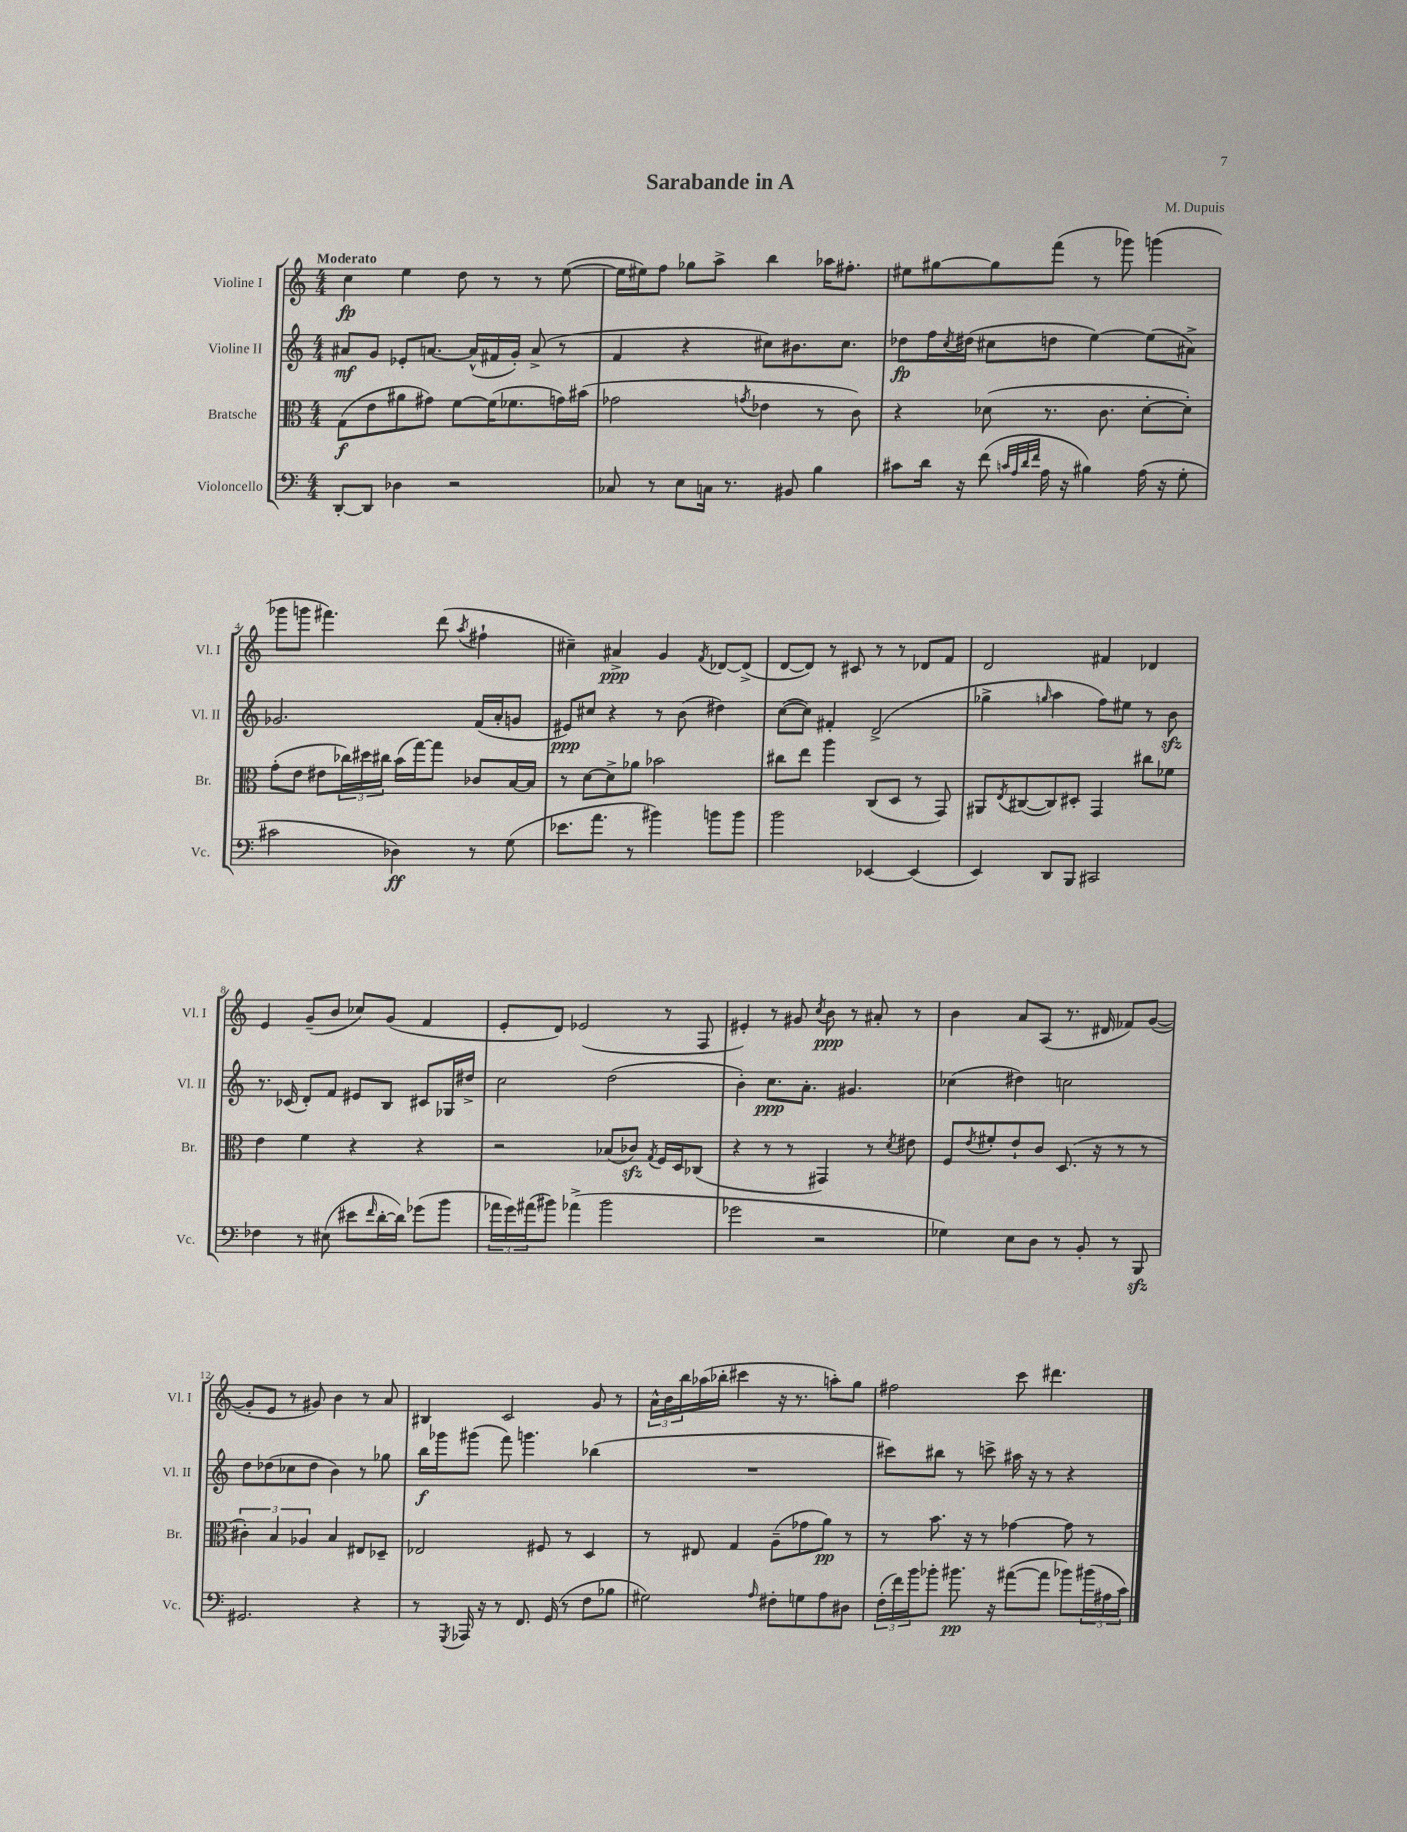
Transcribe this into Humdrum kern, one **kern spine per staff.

**kern	**dynam	**kern	**dynam	**kern	**dynam	**kern	**dynam
*part4	*part4	*part3	*part3	*part2	*part2	*part1	*part1
*staff4	*staff4	*staff3	*staff3	*staff2	*staff2	*staff1	*staff1
*I"Violoncello	*	*I"Bratsche	*	*I"Violine II	*	*I"Violine I	*
*I'Vc.	*	*I'Br.	*	*I'Vl. II	*	*I'Vl. I	*
*clefF4	*	*clefC3	*	*clefG2	*	*clefG2	*
*k[]	*	*k[]	*	*k[]	*	*k[]	*
*M4/4	*	*M4/4	*	*M4/4	*	*M4/4	*
=1	=1	=1	=1	=1	=1	=1	=1
!	!	!	!	!	!	!LO:TX:a:B:t=Moderato	!
[8DD'/L	.	(8G\L	f	8a#X/L	mf	4cc\	fp
8DD/J]	.	8e\	.	8g/J	.	.	.
4D-X\	.	8a#X\	.	8e-X'/L	.	4ee\	.
.	.	8g#X\J)	.	[8.an/J	.	.	.
2r	.	[8f\L	.	.	.	8dd\	.
.	.	.	.	(16a^^/LL]	.	.	.
.	.	(16f\K]	.	16f#X/	.	8r	.
.	.	8.f-X\	.	16g'/JJ)	.	.	.
.	.	.	.	(8a^/	.	8r	.
.	.	16gn\L)	.	8r	.	([8ee\	.
.	.	(16b#X\JJ	.	.	.	.	.
=2	=2	=2	=2	=2	=2	=2	=2
8C-X/	.	2g-X\	.	4f/	.	16ee\LL]	.
.	.	.	.	.	.	16ee#X\J)	.
8r	.	.	.	.	.	8ff\J	.
8E\L	.	.	.	4r	.	8gg-X\L	.
16Cn\Jk	.	.	.	.	.	8aa^\J	.
8.r	.	.	.	.	.	.	.
.	.	8qgn/	.	.	.	.	.
.	.	4e-X\	.	8cc#X\L)	.	4bb\	.
8BB#X/	.	.	.	8.b#X\	.	.	.
4B\	.	8r	.	.	.	16aa-X\KL	.
.	.	.	.	8.cc#\J	.	8.ff#X'\J	.
.	.	8c\)	.	.	.	.	.
=3	=3	=3	=3	=3	=3	=3	=3
8c#X\L	.	4r	.	8dd-X\L	fp	8ee#X\L	.
16d\Jk	.	.	.	16ff\L	.	[8gg#X\	.
.	.	.	.	8qcc/	.	.	.
16r	.	.	.	(16dd#X\JJ	.	.	.
(8f\	.	(8d-X\	.	8cc#X\L	.	8gg#\]	.
32qqcn/LLL	.	.	.	.	.	.	.
32qqA/	.	.	.	.	.	.	.
32qqd/	.	.	.	.	.	.	.
32qqf/JJJ	.	.	.	.	.	.	.
16A\	.	8.r	.	8ddn\J	.	(8fff\J	.
16r	.	.	.	.	.	.	.
4B#X\)	.	.	.	[4ee\)	.	8r	.
.	.	8.c\	.	.	.	.	.
.	.	.	.	.	.	8ggg-X\)	.
(16A\	.	[8d-'\L	.	(8ee\L]	.	(4gggn\	.
16r	.	.	.	.	.	.	.
8G'\	.	8d-'\J])	.	8a#X^\J)	.	.	.
!!LO:LB:g=z
=4	=4	=4	=4	=4	=4	=4	=4
2c#X\	.	(8g'\L	.	2.g-X/	.	8ggg-X\L	.
.	.	8e\J	.	.	.	8gggn\J	.
.	.	8e#X\L	.	.	.	4.fff#X\)	.
.	.	24cc-X\L)	.	.	.	.	.
.	.	24dd#X\	.	.	.	.	.
.	.	24cc#X\JJ	.	.	.	.	.
4D-X\)	ff	(16b\LL	.	.	.	.	.
.	.	[16gg\J)	.	.	.	.	.
.	.	8gg\J]	.	.	.	(8ddd\	.
.	.	.	.	.	.	8qaa/	.
8r	.	8c-X/L	.	(16f/LL	.	4ff#X`\	.
.	.	.	.	16a'/J	.	.	.
(8G\	.	[16B/L	.	8gn/J	.	.	.
.	.	16B/JJ]	.	.	.	.	.
=5	=5	=5	=5	=5	=5	=5	=5
8.e-X\L	.	8r	.	8e#X/L)	ppp	4cc#X~\)	.
.	.	[8d\L	.	8cc#X/J	.	.	.
8.a\J	.	.	.	.	.	.	.
.	.	8d^\]	.	4r	.	4a#X^/	ppp
8r	.	8a-X\J	.	.	.	.	.
4b#X\)	.	2b-X\	.	8r	.	4g/	.
.	.	.	.	(8b\	.	.	.
.	.	.	.	.	.	8qf/	.
8bn\L	.	.	.	4dd#X\)	.	[8d-X/L	.
8b\J	.	.	.	.	.	(8d-^/J]	.
=6	=6	=6	=6	=6	=6	=6	=6
2b\	.	8cc#X\L	.	([8cc\L	.	[8d/L	.
.	.	8ee\J	.	8cc\J])	.	8d/J])	.
.	.	4aa\	.	4f#X'/	.	8r	.
.	.	.	.	.	.	8c#X/	.
[4EE-X/	.	(8C/L	.	(2d^/	.	8r	.
.	.	8D/J	.	.	.	8r	.
(4EE-/]	.	8r	.	.	.	8d-X/L	.
.	.	8GG/)	.	.	.	8f/J	.
=7	=7	=7	=7	=7	=7	=7	=7
4EE/)	.	8AA#X/L	.	4gg-X^\	.	2d/	.
.	.	8qE/	.	.	.	.	.
.	.	([8C#X/	.	.	.	.	.
.	.	.	.	16qqggn/	.	.	.
8DD/L	.	8C#/])	.	4aa\	.	.	.
8BBB/J	.	8D#X'/J	.	.	.	.	.
2CC#X/	.	4GG/	.	8ff\L)	.	4f#X/	.
.	.	.	.	8ee#X\J	.	.	.
.	.	8cc#X\L	.	8r	.	4d-X/	.
.	.	8f-X\J	.	8bzz\	.	.	.
!!LO:LB:g=z
=8	=8	=8	=8	=8	=8	=8	=8
4F-X\	.	4e\	.	8.r	.	4e/	.
.	.	.	.	(16c-X/	.	.	.
8r	.	4f\	.	8d'/L)	.	(8g~/L	.
(8E#X\	.	.	.	8f/J	.	8b/J	.
8e#X\L	.	4r	.	8e#X/L	.	8cc-X/L)	.
16qqf/	.	.	.	.	.	.	.
[16d'\L	.	.	.	8B/J	.	(8g/J	.
16d\JJ])	.	.	.	.	.	.	.
(8g-X\L	.	4r	.	8c#X/L	.	4f/	.
8b\J	.	.	.	16G-X/L	.	.	.
.	.	.	.	16dd#X^/JJ	.	.	.
=9	=9	=9	=9	=9	=9	=9	=9
24a-X\LL	.	2r	.	2cc\	.	8e'/L	.
24g\)	.	.	.	.	.	.	.
(24a#X\J	.	.	.	.	.	.	.
8b#X\J)	.	.	.	.	.	8d/J)	.
(4a-X^\	.	.	.	.	.	(2e-X/	.
2b#\	.	(8B-X/L	.	(2dd\	.	.	.
.	.	8c-Xzz/J)	.	.	.	.	.
.	.	8qG/	.	.	.	.	.
.	.	16F/LL	.	.	.	8r	.
.	.	16D/J	.	.	.	.	.
.	.	(8C-X/J	.	.	.	8F/	.
=10	=10	=10	=10	=10	=10	=10	=10
2g-X\	.	4r	.	4b'\)	.	4e#X'/)	.
.	.	8r	.	8.cc\L	ppp	8r	.
.	.	8r	.	.	.	8g#X/	.
.	.	.	.	8.a'\J	.	.	.
.	.	.	.	.	.	8qcc/	.
2r	.	4GG#X/)	.	.	.	8b\	ppp
.	.	.	.	4.g#X/	.	8r	.
.	.	8r	.	.	.	8a#X'/	.
.	.	8qd/	.	.	.	.	.
.	.	8e#X\	.	.	.	8r	.
=11	=11	=11	=11	=11	=11	=11	=11
4G-X\)	.	8F/L	.	(4cc-X\	.	4b\	.
.	.	8qe/	.	.	.	.	.
.	.	8f#X'/	.	.	.	.	.
8E\L	.	8e`/	.	4dd#X\)	.	8a/L	.
8D\J	.	8c/J	.	.	.	(8A/J	.
8r	.	(8.D/	.	2ccn\	.	8.r	.
8BB'/	.	.	.	.	.	.	.
.	.	16r	.	.	.	16d#X/	.
8r	.	8r	.	.	.	8f-X/L)	.
8BBBzz/	.	8r	.	.	.	([8g/J	.
!!LO:LB:g=z
=12	=12	=12	=12	=12	=12	=12	=12
2.GG#X/	.	6c#X'\)	.	8dd\L	.	8g'/L]	.
.	.	.	.	(8dd-X\	.	8e/J	.
.	.	6B/	.	.	.	.	.
.	.	.	.	8cc-X\	.	8r	.
.	.	6A-X/	.	.	.	.	.
.	.	.	.	8dd-\J	.	8g#X/)	.
.	.	4B/	.	4b\)	.	4b\	.
4r	.	8E#X/L	.	8r	.	8r	.
.	.	8D-X~/J	.	8gg-X\	.	8a/	.
=13	=13	=13	=13	=13	=13	=13	=13
8r	.	2E-X/	.	16bb\LL	f	4B#X/	.
.	.	.	.	16ggg-X\J	.	.	.
8qGGG/	.	.	.	.	.	.	.
16AAA-X/	.	.	.	(8ggg#X\J	.	.	.
16r	.	.	.	.	.	.	.
8r	.	.	.	8fff\)	.	2c/	.
8.FF/	.	.	.	4.gggn\	.	.	.
.	.	8F#X/	.	.	.	.	.
(16GG/	.	.	.	.	.	.	.
8r	.	8r	.	.	.	.	.
8F\L	.	4D/	.	(4bb-X\	.	8g/	.
8B-X\J	.	.	.	.	.	8r	.
=14	=14	=14	=14	=14	=14	=14	=14
2G#X\)	.	8r	.	1r	.	24a^^\LL	.
.	.	.	.	.	.	24b\	.
.	.	.	.	.	.	24bb\	.
.	.	8E#X/	.	.	.	(16aa-X\	.
.	.	.	.	.	.	16bb-X'\JJ	.
.	.	4G/	.	.	.	4ccc#X\	.
16qqA/	.	.	.	.	.	.	.
8F#X'\L	.	(8A~\L	.	.	.	16r	.
.	.	.	.	.	.	8.r	.
8Gn\	.	8g-X\	.	.	.	.	.
8A\	.	8a\J)	pp	.	.	8aan'\L)	.
8D#X\J	.	8r	.	.	.	8gg\J	.
=15	=15	=15	=15	=15	=15	=15	=15
(24F'\LL	.	8r	.	8ccc#X\L)	.	2ff#X\	.
24f\)	.	.	.	.	.	.	.
24b\J	.	.	.	.	.	.	.
8b-X'\J	.	8.b\	.	8bb#X\J	.	.	.
8.b#X\	pp	.	.	8r	.	.	.
.	.	16r	.	.	.	.	.
.	.	8r	.	8cccn^\	.	.	.
16r	.	.	.	.	.	.	.
([8a#X\L	.	[4g-X\	.	16aa#X\	.	8ccc\	.
.	.	.	.	16r	.	.	.
8a#\J]	.	.	.	8r	.	4.ddd#X\	.
8b-X\L)	.	8g-\]	.	4r	.	.	.
(24b#X\L	.	8r	.	.	.	.	.
24A#X\	.	.	.	.	.	.	.
24c\JJ)	.	.	.	.	.	.	.
==	==	==	==	==	==	==	==
*-	*-	*-	*-	*-	*-	*-	*-
